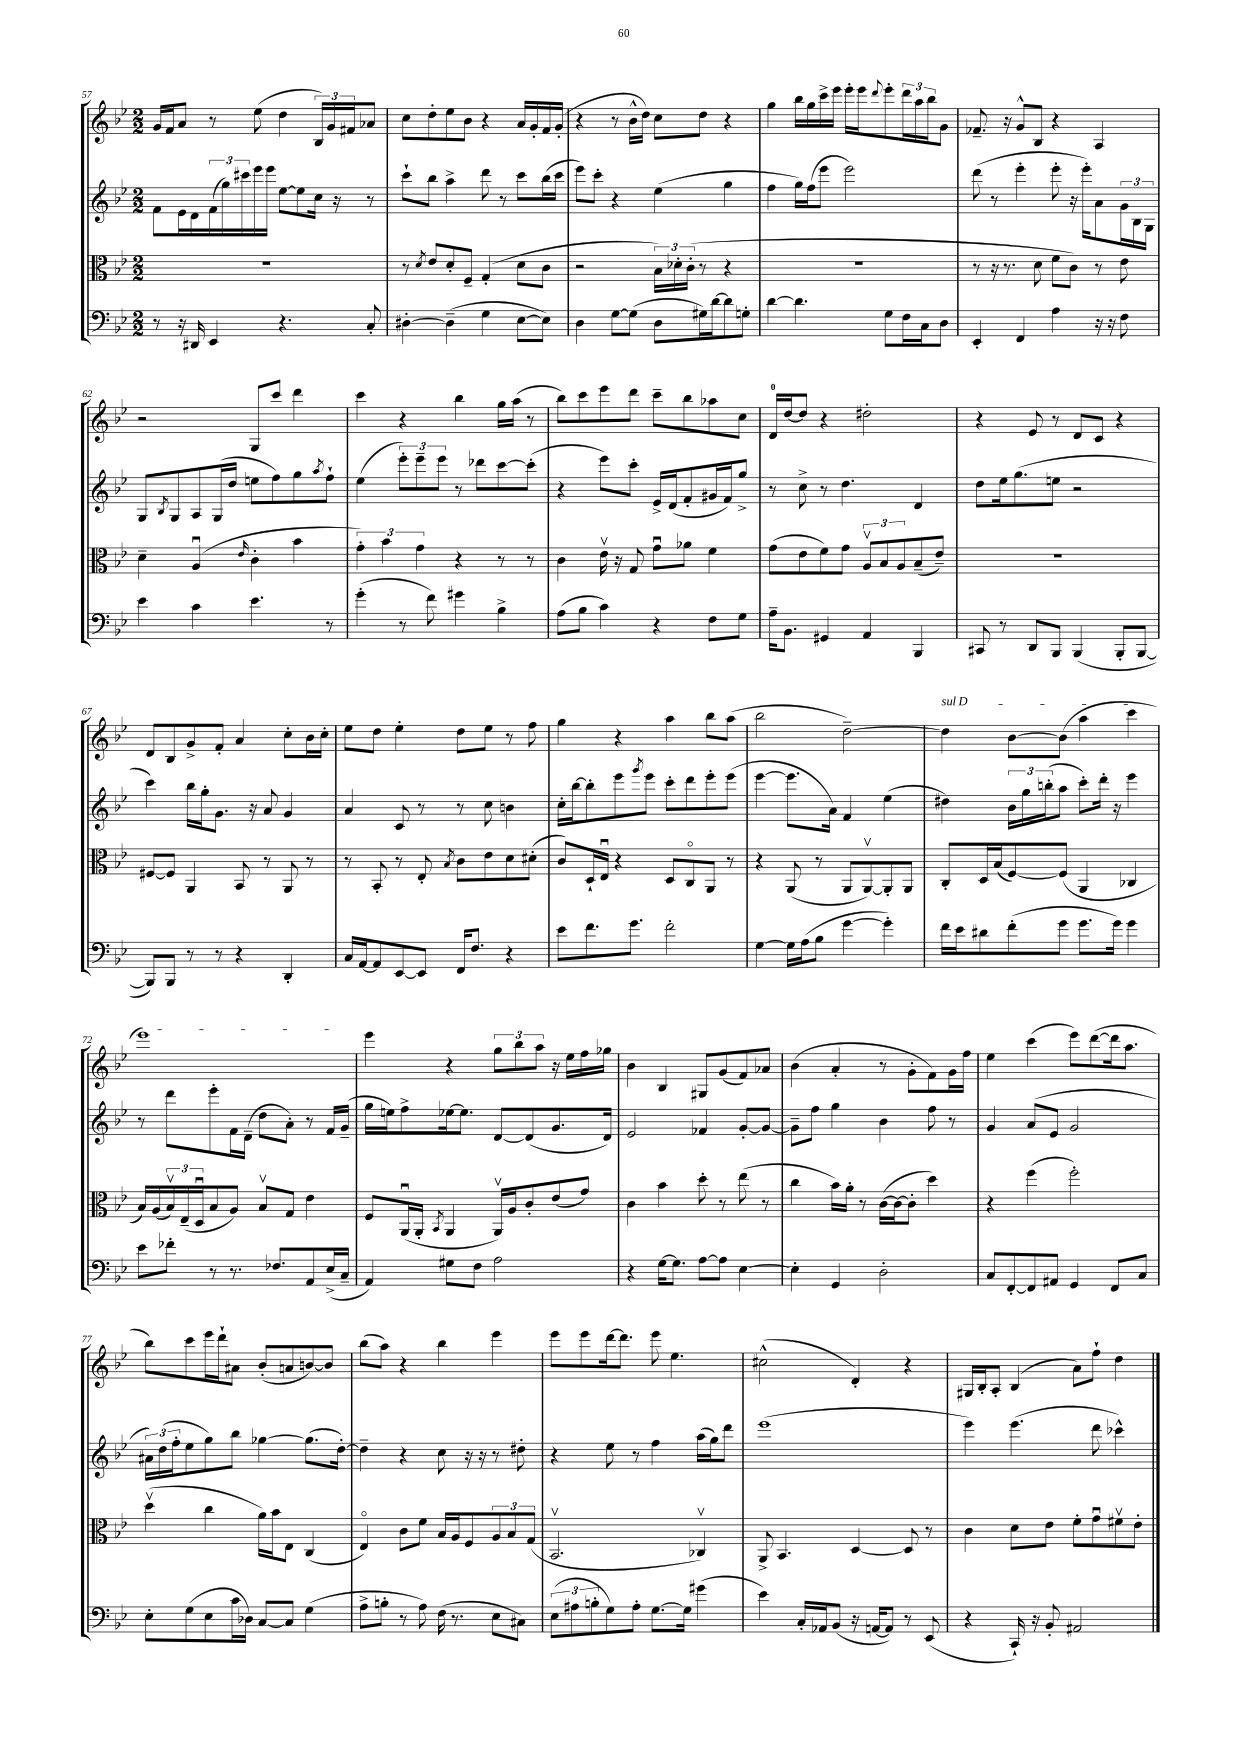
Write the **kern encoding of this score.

**kern	**kern	**kern	**kern
*staff4	*staff3	*staff2	*staff1
*clefF4	*clefC3	*clefG2	*clefG2
*k[b-e-]	*k[b-e-]	*k[b-e-]	*k[b-e-]
*M2/2	*M2/2	*M2/2	*M2/2
8r	1r	8f	16g
.	.	.	16f
16r	.	16e-	8a
16DD#	.	16d	.
4EE-	.	(24f	8r
.	.	24gg)	.
.	.	24ccc#	.
.	.	16eee-	(8ee-
.	.	16eee-	.
4.r	.	[8ee-	4dd
.	.	8ee-]	.
.	.	16cc	24B-)
.	.	.	24g
.	.	16r	.
.	.	.	24f#
8C'	.	8r	8a-
=	=	=	=
[4D#'	8r	8ccc`	8cc
.	8qd	.	.
.	8e-	8bb-	8dd'
(4D#~]	8d'	4aa^	8ee-
.	8F~	.	8b-
4G	(4G'	8ddd	4r
.	.	8r	.
[8E-	8d	8ccc	16a
.	.	.	16g'
8E-])	8c	(16bb-	16f
.	.	16ccc	(16g'
=	=	=	=
4D	2r	8eee-)	4r
.	.	8ccc'	.
[8G	.	4r	8r
(8G]	.	.	16b-^^
.	.	.	16dd)
8D	24B-)	(4ee-	8cc
.	24d-'	.	.
.	(24c'	.	.
16G#)	8r	.	8dd
[16d	.	.	.
8d]	4r	4gg	4r
8G'	.	.	.
=	=	=	=
[4d	1r	4ff	4gg
4.d]	.	16gg)	16bb-
.	.	(16ff	16gg
.	.	8eee-	16ccc^
.	.	.	16eee-
.	.	2eee-)	16eee-'
.	.	.	16eee-
.	.	.	8qqddd
8G	.	.	8eee-'
16F	.	.	24ddd
.	.	.	24aa
16C	.	.	.
.	.	.	24bb-
8D	.	.	8g
=	=	=	=
4EE-'	8r	(8ddd	8.f-~
.	16r	8r	.
.	8.r	.	16r
4FF	.	4eee-'	8g^^
.	8d	.	8B-
4A	8f	8eee-'	4r
.	8c)	16r	.
.	.	16eee-')	.
16r	8r	8a	4A
16r	.	.	.
8F	8e-	24g	.
.	.	24B-	.
.	.	24G	.
=	=	=	=
4e-	4d~	8G	2r
.	.	8qB-	.
.	.	8G	.
4c	(4Au	8A	.
.	.	(16G	.
.	.	16dd	.
.	16qqe-	.	.
4.e-	4c'	8ee	8G
.	.	8ff)	8ccc
.	4b-	8gg	4ddd
.	.	8qaa	.
8r	.	8ff`	.
=	=	=	=
(4g'	6g')	(4ee-	4ccc
.	6b-	.	.
8r	.	12eee-')	4r
.	6g	12eee-~	.
8f)	.	.	.
.	.	12eee-	.
4g#	4r	8r	4bb-
.	.	8ddd-	.
4B-^	8r	[8ccc	16gg
.	.	.	(16aa
.	8r	(8ccc']	8r
=	=	=	=
(8A	4c	4r	8bb-)
8B-	.	.	8ccc
4c)	16e-v	8eee-)	8eee-
.	16r	.	.
.	8G	8ccc'	8ddd
4r	8gu	16e-^	8ccc~
.	.	(16d	.
.	8a-	8f'	8bb-
8F	4f	16g#	8aa-
.	.	16f)	.
8G	.	8gg^	8cc
=	=	=	=
16A~	(8g	8r	16d
8.BB-	.	.	[16dd
.	8e-	8cc^	8dd]
4GG#	8f)	8r	4r
.	8g	4.dd	.
4AA	12Av	.	2dd#'
.	12B-	.	.
.	12A	.	.
4BBB-	(8B-~	4d	.
.	8e-~)	.	.
=	=	=	=
8CC#	1r	8dd	4r
8r	.	16ee-	.
.	.	(8.gg	.
8DD	.	.	8e-
8BBB-	.	8ee	8r
(4BBB-	.	2r	8d
.	.	.	8c
8BBB-'	.	.	4r
[8BBB-	.	.	.
=	=	=	=
8BBB-])	[8F#	4ccc)	8d
8BBB-	8F#]	.	8B-
8r	4AA	16bb-	8g^
.	.	16gg'	.
8r	.	8.g	8f'
4r	8BB-	.	4a
.	.	16r	.
.	8r	8a	.
4DD'	8AA	4g	8cc'
.	8r	.	16b-
.	.	.	16cc'
=	=	=	=
16C	8r	4a	8ee-
[16AA	.	.	.
8AA]	8BB-'	.	8dd
[8EE-	8r	8c	4ee-'
8EE-]	8E-'	8r	.
.	8qB-	.	.
16FF	8c	8r	8dd
8.F	.	.	.
.	8e-	8cc	8ee-
4r	8d	4b	8r
.	(8d#'	.	8ff
=	=	=	=
8e-	8c)	16cc'	4gg
.	.	[16bb-	.
8.f	16D`	8bb-']	.
.	16E-u	.	.
.	4r	8eee-	4r
8.g	.	.	.
.	.	8qggg	.
.	.	8eee-	.
2f'	8D	8ccc'	4aa
.	8Co	8ddd	.
.	8AA	8eee-'	8bb-
.	8r	(8eee-	(8aa
=	=	=	=
[4G	4r	[4eee-	2bb-
16G]	(8AA	8.eee-]	.
(16A	.	.	.
8B-	8r	.	.
.	.	16a)	.
[4g	8AA	4f	[2dd~)
.	[8AAv)	.	.
4g'])	8AA']	(4ee-	.
.	8AA	.	.
=	=	=	=
16f	8C'	4dd#)	4dd]
16e-	.	.	.
8d#	16D	.	.
.	(16B-	.	.
(8f'	[8F)	24b-	[8b-
.	.	24gg	.
.	.	(24bb'	.
8g	(8F]	8aa	(8b-]
8.g	4AA	8ccc')	4aa
.	.	16ddd'	.
16g)	.	16r	.
4g	4C-	4eee-	4ccc
=	=	=	=
8e-	16B-)	8r	1eee-)
.	(16A	.	.
8f-'	24B-v)	8ddd	.
.	(24E-~	.	.
.	24Du	.	.
8r	8B-	8eee-'	.
8.r	8A)	16f	.
.	.	(16d~	.
.	8B-v	8dd	.
8.F-	.	.	.
.	8G	8a')	.
8AA	4e-	8r	.
(16E-^	.	16f	.
16C~	.	(16g~	.
=	=	=	=
4AA)	8F	16gg	4eee-
.	.	16ee)	.
.	(16AAu	8ff^	.
.	16AA'	.	.
.	8qBB-	.	.
8G#	4AA	[16ee-	4r
.	.	8.ee-]	.
8F	.	.	.
2A	16AAv)	[8d	12gg
.	16A	.	.
.	.	.	12bb-
.	8c'	(8d]	.
.	.	.	12aa
.	(8e-	8.g	16r
.	.	.	16ee-
.	8g)	.	16ff
.	.	16d)	16gg-
=	=	=	=
4r	4c	2e-	4b-
[16G	4b-	.	4B-
8.G]	.	.	.
[8A	8dd'	4f-	8G#
8A]	8r	.	(8g
[4E-	(8ee-	[8g'	8f)
.	8r	8g_	8a-
=	=	=	=
4E-']	4cc	8g~]	(4b-
.	.	8ff	.
4GG	16b-)	4gg	4a'
.	16a'	.	.
.	8r	.	.
2D'	([16c	4b-	8r
.	16c_	.	.
.	8c']	.	8g'
.	4dd)	8ff	8f)
.	.	8r	16g
.	.	.	16ff
=	=	=	=
8C	4r	4g	4ee-
[8FF'	.	.	.
8FF]	(4ff	(8a	(4ccc
8AA#	.	8e-	.
4GG	2ff')	2g	8eee-)
.	.	.	([8ddd
8FF	.	.	16ddd]
.	.	.	8.aa
8C	.	.	.
=	=	=	=
8E-'	(4ddv	24a#)	8bb-)
.	.	(24dd	.
.	.	24ff'	.
(8G	.	8ee-	8ccc
8E-	4cc	8gg)	16eee-
.	.	.	16ddd`
16c	.	8bb-	8a#
16D-)	.	.	.
[8C	16a)	[4gg-	(8b-'
.	16b-	.	.
8C]	8E-	.	8a
(4G	(4C	(8.gg-]	[8b)
.	.	.	8b]
.	.	[16dd')	.
=	=	=	=
8A^	4E-o)	4dd~]	(8bb-
8B'	.	.	8aa)
8r	8c	4r	4r
8A)	8f	.	.
(16F	16B-	8cc	4bb-
8.r	16A	.	.
.	8F	16r	.
.	.	16r	.
8E-	12A	8r	4eee-
.	12B-	.	.
8C#)	.	8dd#'	.
.	(12G	.	.
=	=	=	=
(12E-	2.BB-v	4r	8eee-
12A#	.	.	.
.	.	.	8eee-
12B'	.	.	.
8G)	.	8ee-	[16ddd
.	.	.	8.ddd]
8A#'	.	8r	.
[8.G	.	4ff	8eee-
.	.	.	4.ee-
16G]	.	.	.
(4g#	4C-v)	(16aa	.
.	.	16gg)	.
.	.	8ddd	.
=	=	=	=
4e-)	8AA^	(1eee-	(2cc#^^
.	4.BB-	.	.
16C'	.	.	.
16AA-	.	.	.
(8BB-	.	.	.
16r	[4D	.	4d')
[16AA	.	.	.
8AA])	.	.	.
8r	8D]	.	4r
(8EE-	8r	.	.
=	=	=	=
4r	4c	4eee-)	16G#
.	.	.	16B-'
.	.	.	8A'
16CC`)	8d	(4.eee-	(4B-
16r	.	.	.
8BB-'	8e-	.	.
2AA#	8f'	.	8a)
.	8gu	8ddd	8ff`
.	8f#v	4ccc-^^)	4dd
.	8e-'	.	.
==	==	==	==
*-	*-	*-	*-
